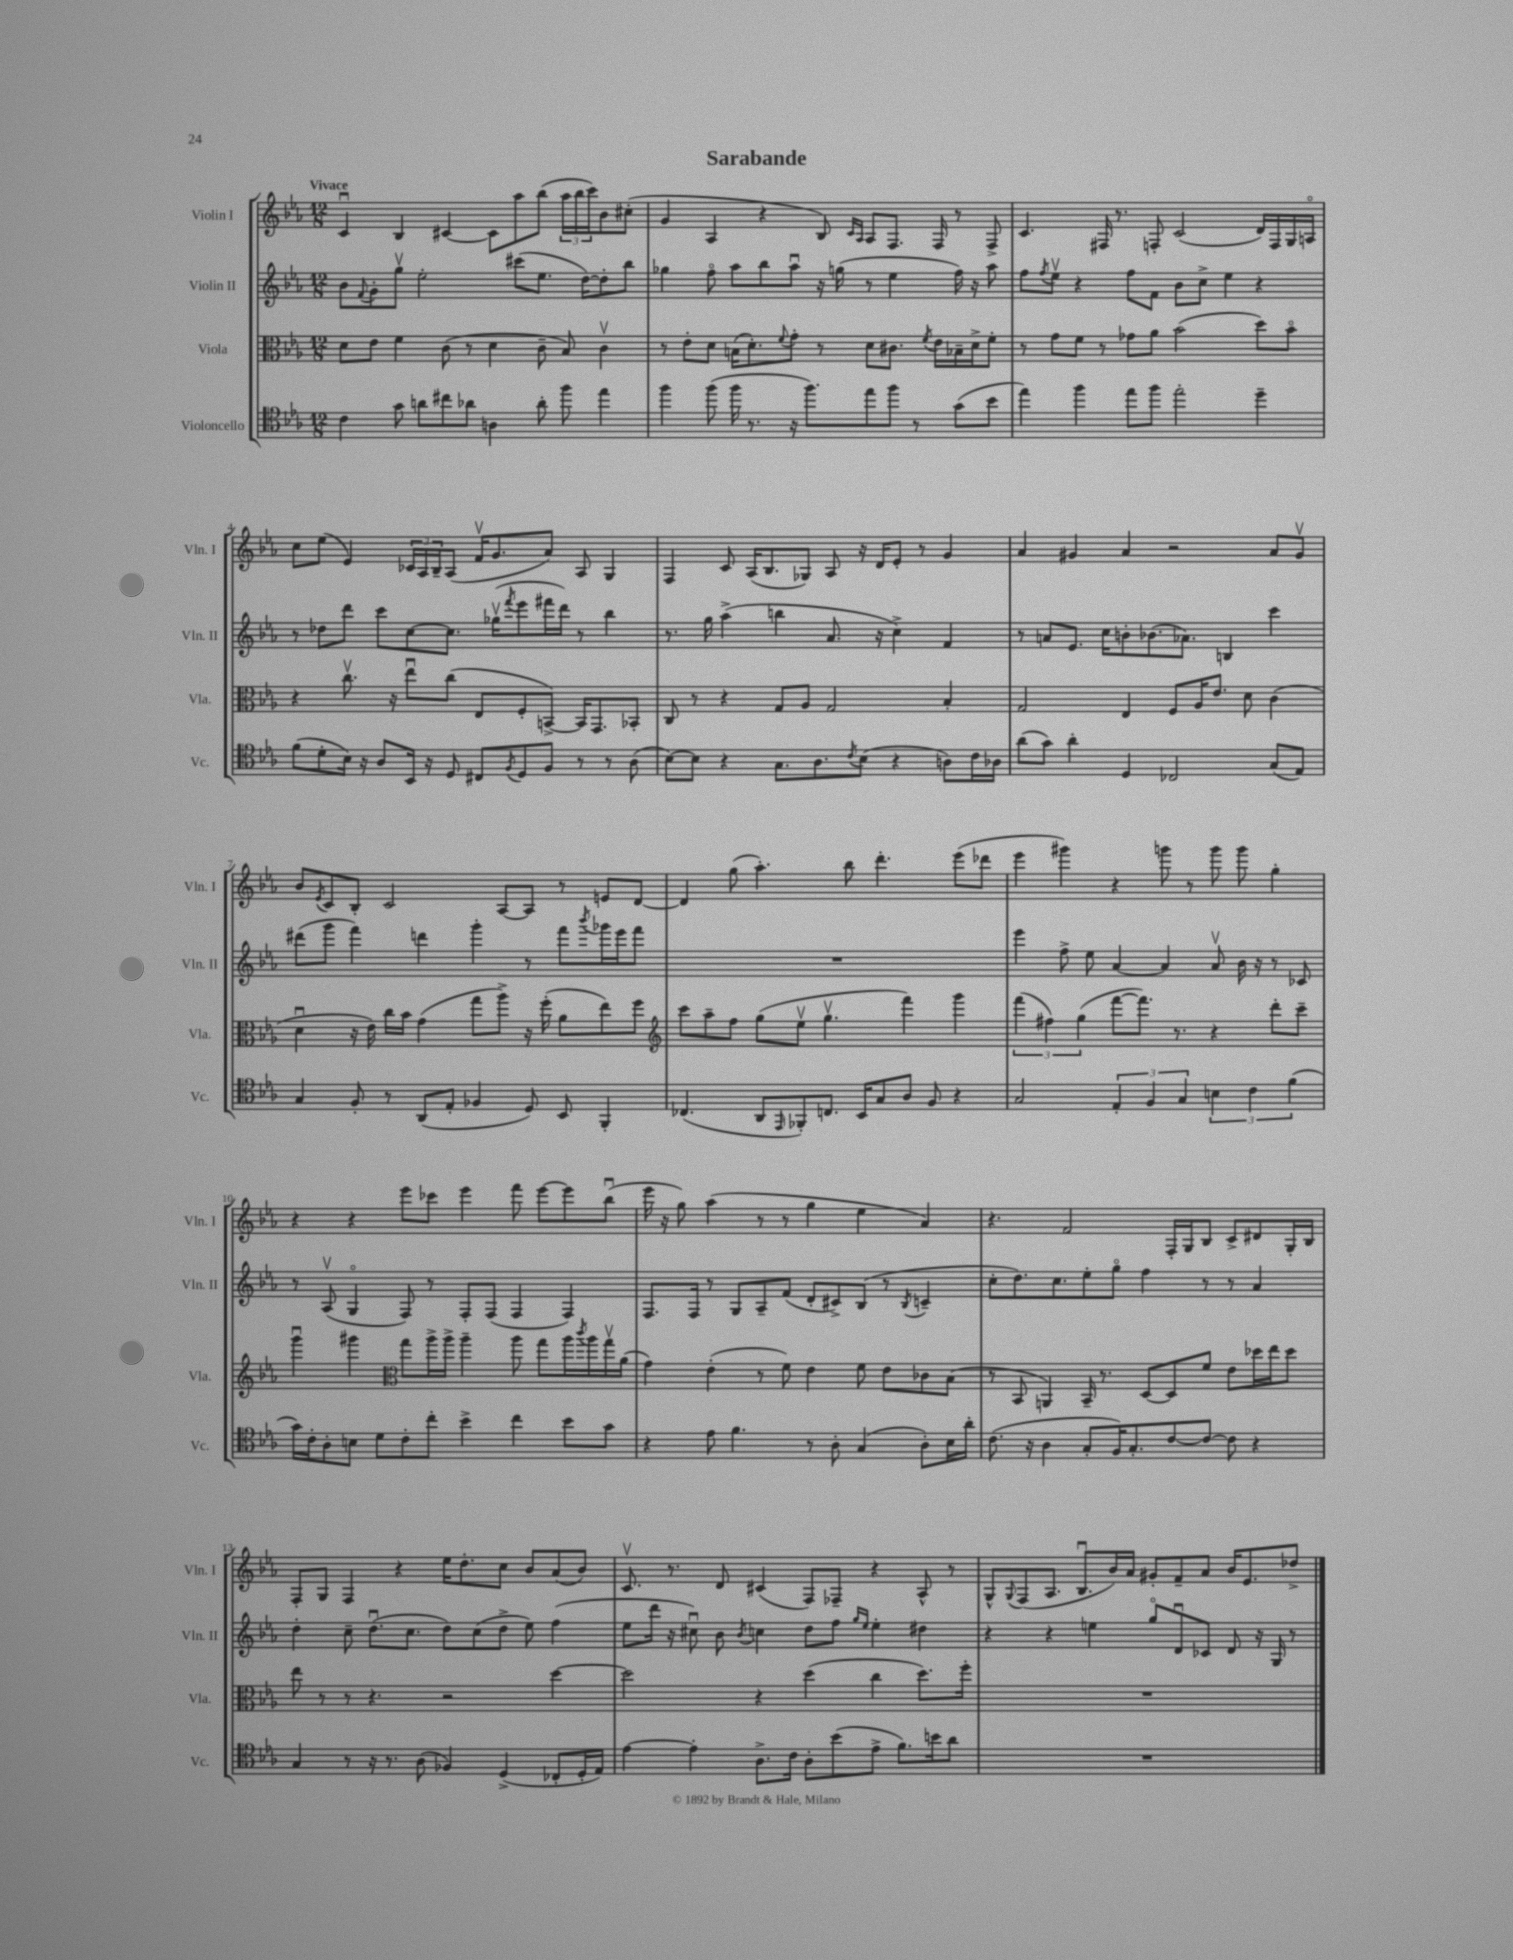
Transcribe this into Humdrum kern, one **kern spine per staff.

**kern	**kern	**kern	**kern
*staff4	*staff3	*staff2	*staff1
*clefC4	*clefC3	*clefG2	*clefG2
*k[b-e-a-]	*k[b-e-a-]	*k[b-e-a-]	*k[b-e-a-]
*M12/8	*M12/8	*M12/8	*M12/8
4c	8d	8b-	4cu
.	.	8qqf	.
.	8e-	8g'	.
8g	4f	8ggv	4B-
8a	.	2ee-'	.
8cc#	(8c	.	[4c#
8a-	8r	.	.
4A	4d	.	8c#]
.	.	(8ccc#	8aa-
8a-'	8c~	8.ee-	(8bb-
8ff	8B-)	.	24aa-
.	.	.	24bb-
.	.	[16dd)	.
.	.	.	24ccc)
4ee-	4cv	8dd']	8b-
.	.	8bb-	(8cc#'
=	=	=	=
4ff	8r	4gg-	4g
.	8e-'	.	.
(8ff	8d	8ffo	4A-
16ff	(16B	8aa-	.
8.r	8.d')	.	.
.	.	8bb-	4r
.	8qqf	.	.
16r	8g'	8aa-u	.
8.ff)	.	.	.
.	8r	16r	8B-)
.	.	(16gg	.
.	.	.	16qqc
.	.	.	16qqA-
8ee-	8d	8r	8A-
8ff	8.c#	4ee-	8.F
8r	.	.	.
.	8qf	.	.
.	16e-	.	16F
(8g	16B-~	16ff)	8r
.	16d^	16r	.
8b-	8f'	8aa-	8F^
=	=	=	=
4ee-)	8r	8ff	4.c
.	.	8qff	.
.	8g	8ee-v	.
4ff	8f	4r	.
.	8r	.	16F#
.	.	.	8.r
8ee-	8g-	8ff	.
8ff	8a-	8f	8F'
2ee-'	(2b-	8b-	(2c
.	.	8cc^	.
.	.	4ee-	.
4dd~	8dd)	4r	16d)
.	.	.	16F
.	8b-o	.	16G
.	.	.	16Ao
=	=	=	=
(8f	4r	8r	8cc
8d'	.	8dd-	(8ee-
16B-)	8.ccv	8ddd	4e-)
16r	.	.	.
8A-	.	8ccc	.
.	16r	.	.
16BB-	8ee-u	[8cc	24c-
.	.	.	24A-
16r	.	.	.
.	.	.	24B-~
8D	(8cc	8.cc]	(8A-
8C#	8E-	.	16fv
.	.	(16gg-v	8.g
8qF	.	8qfff	.
8D	8F'	8eee-	.
8F	[8BB^)	16fff#	8a-)
.	.	16ddd)	.
8r	16BB]	8r	8A-
.	8.GG	.	.
8r	.	4bb-	4G
(8A-	8BB-'	.	.
=	=	=	=
[8B-)	8C	8.r	4F
8B-]	8r	.	.
.	.	16gg	.
4r	4r	(4aa-^	8c
.	.	.	(16A-
.	.	.	8.B-
8.G	8G	4bb	.
.	8A-	.	8G-)
8.A-	.	.	.
.	2G	8.a-	8A-
8qc	.	.	.
(8B-	.	.	16r
.	.	16r	16d
4r	.	4cc^)	8e-'
.	.	.	8r
8A)	4B-'	4f	4g
16c	.	.	.
16A-	.	.	.
=	=	=	=
(8a-	2G	8r	4a-
8g)	.	8a	.
4a-'	.	8.e-	4g#
.	.	16cc	.
4D	4E-	8b'	4a-
.	.	(8.b-	.
2C-	8F	.	2r
.	.	8.a-)	.
.	16A-	.	.
.	8.e-	.	.
.	.	4B	.
.	8d	.	.
(8G	(4c	4ccc	8a-
8E-)	.	.	8g#v
=	=	=	=
4G	4du	(8ddd#	8b-
.	.	.	8qe-
.	.	8ggg	8c
8F'	16r	4fff)	8B-'
.	16e-)	.	.
8r	16cc	.	2c
.	16b-	.	.
(8AA-	(4g	4ddd	.
8E-'	.	.	.
4F-	8gg	4ggg'	.
.	8aa-^)	.	[8A-
8D)	16r	8r	8A-]
.	(16ff'	.	.
8BB-	8a-	8fff	8r
.	.	8qbbb-	.
4FF'	8ee-)	16ggg-	8e
.	.	16eee-	.
.	8ff	8fff	[8d
=	=	=	=
*	*clefG2	*	*
(4.C-	8ccc	1.r	4d]
.	8aa-~	.	.
.	8ff	.	(8gg
8AA-	(8gg	.	4.aa-')
16qqEE-	.	.	.
8FF-')	8ee-v	.	.
8.C	4.ggv	.	.
.	.	.	8bb-
16BB-	.	.	.
8G	.	.	4.ddd'
8A-	4fff)	.	.
8F	.	.	.
4r	4ggg	.	(8eee-
.	.	.	8ddd-
=	=	=	=
2G	(6fff	4eee-	4eee-
.	6ff#)	.	.
.	.	8ff^	4ggg#)
.	(6gg	.	.
.	.	8ee-	.
6E-'	[8fff	[4a-	4r
.	8.fff])	.	.
6F	.	.	.
.	.	4a-]	8ggg
.	8.r	.	.
6G	.	.	.
.	.	.	8r
6B	4r	8a-v	8ggg
.	.	16b-	8ggg
6c	.	.	.
.	.	16r	.
.	8ddd'	8r	4gg'
(6f	.	.	.
.	8ccc~	8c-	.
=	=	=	=
16g)	4gggu	8r	4r
16c'	.	.	.
8A-'	.	(8A-v	.
8B	4ggg#	4Go	4r
8d	.	.	.
*	*clefC3	*	*
8c'	8gg	8F)	8eee-
8cc'	16aa-^	8r	8ccc-
.	16aa-^	.	.
4b-^	4aa-~	8F'	4eee-
.	.	(8F	.
4cc	8aa-	4F	8fff
.	8gg	.	[8eee-
8b-	16aa-	4F)	8eee-]
.	8qccc	.	.
.	16aa-	.	.
8g	16ggv	.	(8bb-u
.	(16a-	.	.
=	=	=	=
4r	4g)	8.F	16eee-
.	.	.	16r
.	.	.	8gg)
.	.	16F	.
8e-	(4e-'	8r	(4aa-
4.f	.	8G	.
.	8r	8A-~	8r
.	8f)	(8f	8r
8r	4e-	8d'	4gg
8A-'	.	8c#^)	.
(4G	8f	(8B-	4ee-
.	8e-	8r	.
.	.	8qB-	.
8A-')	8c-	4c~	4a-)
16B-	(8B-	.	.
16a-'	.	.	.
=	=	=	=
(8.c	8r	8cc'	4.r
.	8BB-	8.dd)	.
16r	.	.	.
4A-	4AA)	.	.
.	.	8.cc	.
.	.	.	2f
8G'	16BB-~	8ee-'	.
.	8.r	.	.
16F)	.	8ggo	.
8.G'	.	.	.
.	[8D	4ff	.
[8c	8D]	.	16F'
.	.	.	16G
8c_	8f	8r	8B-
8c]	8e-	8r	8c^
4r	16dd-	4a-	8d#
.	16ee-	.	.
.	8dd-	.	16G'
.	.	.	16B-
=	=	=	=
4G	8ee-	4dd'	8F'
.	8r	.	8G
8r	8r	8cc~	4F
16r	4.r	(8.ddu	.
8.r	.	.	.
.	.	.	4r
.	.	8.cc	.
(8A-	.	.	.
4F-)	2r	8dd)	16ee-
.	.	.	8.dd'
.	.	(8cc	.
(4D^	.	8dd^	8cc
.	.	8ee-)	8b-
8C-'	[4dd	(4ff	(8a-
16D'	.	.	8b-)
16E-)	.	.	.
=	=	=	=
[4e-	2dd]	8ee-	8.cv
.	.	16ddd	.
.	.	16r	8.r
4e-']	.	8cc#u)	.
.	.	8b-	8d
.	.	8qb-	.
8.A-^	4r	4cc	(4c#
16c	.	.	.
8A-'	(4dd	8dd	8F)
(8b-	.	8ff	8F-~
.	.	16qqgg	.
.	.	16qqee-	.
8e-^	4cc	4ee-'	4r
8.f)	.	.	.
.	8.dd)	4dd#	8A-^^
16b	.	.	.
8a-	.	.	8r
.	16ff'	.	.
=	=	=	=
1.r	1.r	4r	8G^^
.	.	.	8qqG
.	.	.	(8F
.	.	4r	8.A-
.	.	.	8.B-u
.	.	4ee	.
.	.	.	16b-)
.	.	.	16a-
.	.	8ggo	8g#'
.	.	8du	8f~
.	.	8c-	8a-
.	.	8d	16b-
.	.	.	8.e-
.	.	16r	.
.	.	16G	.
.	.	8r	8dd-^
==	==	==	==
*-	*-	*-	*-
